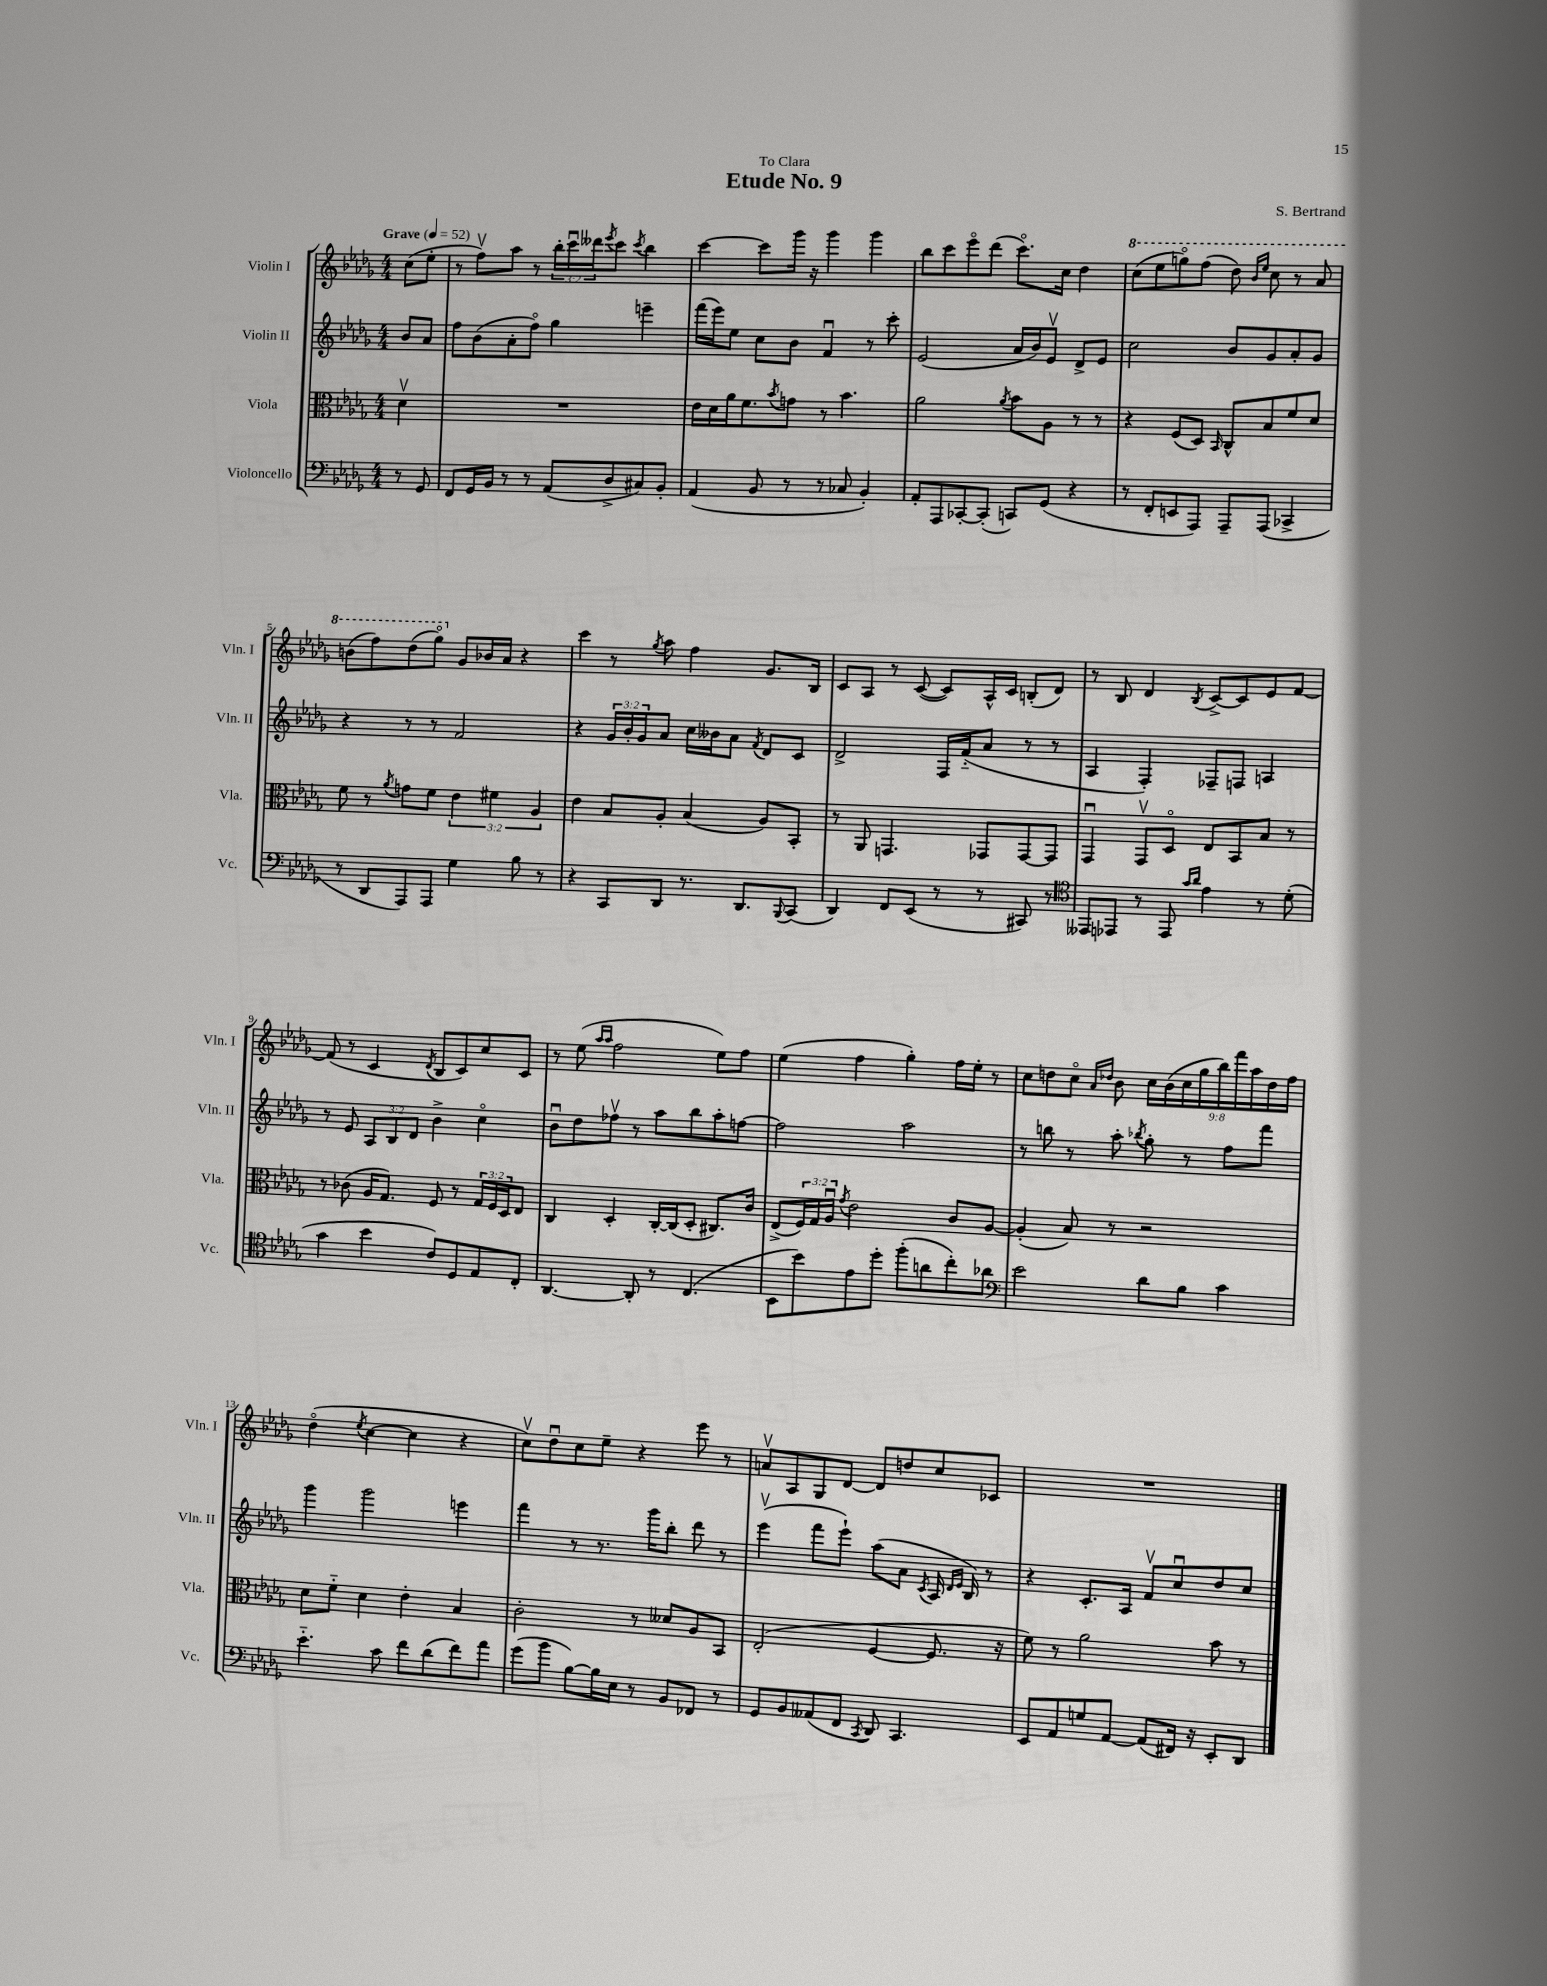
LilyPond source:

\header { title = "Etude No. 9" composer = "S. Bertrand" dedication = "To Clara" }
<<
\new StaffGroup <<
\new Staff = "s0" \with { instrumentName = "Violin I" shortInstrumentName = "Vln. I" } {
    \clef treble \key des \major \numericTimeSignature \time 4/4 \override Staff.TupletNumber.text = #tuplet-number::calc-fraction-text \partial 4 \tempo "Grave" 4 = 52
    c''8( ees''8-. |
    r8 f''8\upbow) aes''8 r8 \tuplet 3/2 { bes''16-. c'''16\downbow deses'''16 } \acciaccatura { ees'''8 } c'''8 \acciaccatura { c'''8 } bes''4 |
    c'''4~ c'''8 ges'''16 r16 ges'''4 ges'''4 |
    bes''8 c'''8 ees'''8\flageolet des'''8( c'''8.\flageolet) c''16 des''4 |
    \ottava #1 c'''8( ees'''8 g'''8\flageolet) f'''8( des'''8) \grace { bes''16 ees'''16 } c'''8 r8 aes''8 |
    b''8( f'''8) des'''8( ges'''8\flageolet) \ottava #0 ges'8 bes'!16 aes'16 r4 |
    c'''4 r8 \acciaccatura { ges''8 } aes''8 f''4 ges'8. bes16 |
    c'8 aes8 r8 c'8~( c'8) aes16-^ c'16 b8-.( des'8) |
    r8 bes8 des'4 \acciaccatura { bes8 } c'8~-> c'8 ees'8 f'8~ |
    f'8( r8 c'4 \acciaccatura { des'8 } bes8 c'8) c''8 c'8 |
    r8 ees''8( \grace { aes''16 aes''16 } f''2 ees''8) f''8 |
    ees''4( f''4 ges''4-.) f''16 ees''16-. r8 |
    c''8 d''8 c''8\flageolet \grace { aes'16 des''16 } bes'8 \tuplet 9/8 { c''16 bes'16( c''16 ges''16 bes''16) f'''16 aes''16 des''16 f''16 } |
    des''4\flageolet( \acciaccatura { ees''8 } c''4~ c''4 r4 |
    c''8\upbow) des''8\downbow c''8 ees''8-- r4 ees'''8 r8 |
    a'8\upbow aes8 ges8 des'8~ des'8 d''8 c''8 ces'8 |
    R1 \bar "|." |
}
\new Staff = "s1" \with { instrumentName = "Violin II" shortInstrumentName = "Vln. II" } {
    \clef treble \key des \major \numericTimeSignature \time 4/4 \override Staff.TupletNumber.text = #tuplet-number::calc-fraction-text \partial 4
    bes'8 aes'8 |
    f''8 bes'8( aes'8-. f''8\flageolet) ges''4 e'''4-- |
    f'''16( ees'''16) ees''8 c''8 bes'8 f'4\downbow r8 c'''8-. |
    ees'2( aes'16 bes'16) ees'8\upbow des'8-> ees'8 |
    c''2 bes'8 ges'8 aes'8-. ges'8 |
    r4 r8 r8 f'2 |
    r4 \tuplet 3/2 { ges'16 bes'16-. ges'16 } aes'8 c''16 beses'16 aes'8 \acciaccatura { f'8 } des'8 c'8 |
    des'2-> f16 f'16-_( aes'8 r8 r8 |
    aes4 f4-.) fes8-- f8 a4 |
    r8 ees'8 \tuplet 3/2 { aes8 bes8 des'8 } bes'4-> c''4\flageolet |
    bes'8\downbow des''8 fes''8\upbow r8 aes''8 bes''8 aes''8-. f''8~ |
    f''2 aes''2 |
    r8 b''8 r8 aes''8-. \acciaccatura { bes''8 } ges''8-. r8 f''8 f'''8 |
    ges'''4 ges'''2 e'''4 |
    f'''4 r8 r8. ges'''16 bes''8-. des'''8 r8 |
    ees'''4\upbow( f'''8 ees'''8-!) aes''8( aes'8 \acciaccatura { c'8 } aes16 \grace { des'16 ees'16 } bes16) r8 |
    r4 c'8.-. aes16 f'8\upbow c''8\downbow des''8 c''8 \bar "|." |
}
\new Staff = "s2" \with { instrumentName = "Viola" shortInstrumentName = "Vla." } {
    \clef alto \key des \major \numericTimeSignature \time 4/4 \override Staff.TupletNumber.text = #tuplet-number::calc-fraction-text \partial 4
    des'4\upbow |
    R1 |
    ees'16 des'16 aes'16 f'8. \acciaccatura { bes'8 } g'8 r8 bes'4. |
    aes'2 \acciaccatura { aes'8 } bes'8 aes8 r8 r8 |
    r4 f8( des8) \grace { bes,16 } c8-^ bes8 f'8 des'8 |
    f'8 r8 \acciaccatura { aes'8 } g'8 f'8 \tuplet 3/2 { ees'4 fis'4 aes4 } |
    ees'4 bes8 aes8-. bes4( aes8) bes,8-. |
    r8 aes,8 g,4. ges,8 ges,8~ ges,8 |
    ges,4\downbow ges,8\upbow des8\flageolet ees8 bes,8 bes8 r8 |
    r8 ces'8( aes16 ges8.) f8 r8 \tuplet 3/2 { ges16 f16 des16 } ees8 |
    c4 des4-. c16~-. c16( des8-. cis8.) c'16 |
    ees8->( \tuplet 3/2 { f16) ges16 aes16\downbow } \acciaccatura { ges'8 } ees'2 c'8 aes8~ |
    aes4-.( bes8) r8 r2 |
    des'8 f'8-_ des'4 ees'4-. bes4 |
    c'2-. r8 deses'8 aes8 bes,8 |
    ees2-.( f4~ f8. r16 |
    f'8) r8 aes'2 bes'8 r8 \bar "|." |
}
\new Staff = "s3" \with { instrumentName = "Violoncello" shortInstrumentName = "Vc." } {
    \clef bass \key des \major \numericTimeSignature \time 4/4 \partial 4
    r8 ges,8 |
    f,8 ges,16 bes,16 r8 r8 aes,8( des8-> cis8) bes,8-. |
    aes,4( bes,8 r8 r8 ces8 bes,4-.) |
    aes,8-. aes,,8 ces,8~-. ces,8-.( c,8) ges,8( r4 |
    r8 f,8-. e,8 aes,,8) aes,,8-- aes,,8( ces,4-> |
    r8 des,8 aes,,8) aes,,8 ges4 bes8 r8 |
    r4 c,8 des,8 r8. des,8. \appoggiatura { bes,,8 } c,8( |
    des,4) f,8 ees,8( r8 r8 cis,8) r8 |
    \clef tenor eeses,8 ees,8 r8 ees,8 \grace { ges'16 aes'16 } ees'4 r8 des'8-.( |
    ges'4 bes'4 c'8) des8 ees8 c8-. |
    aes,4.~ aes,8-. r8 c4.( |
    bes,8 bes'8) ees'8 des''8-. f''8-.( a'8 c''8-.) aes'8 |
    \clef bass ees'2 des'8 bes8 c'4 |
    ees'4.-_ c'8 f'8 des'8( f'8) aes'8 |
    ges'8( bes'8 bes8~) bes16 ees16 r8 bes,8 fes,8 r8 |
    ges,8 bes,8 aeses,8( f,8 \acciaccatura { c,8 } des,8) c,4. |
    ees,8 aes,8 g8 aes,8~ aes,8( fis,16) r16 ees,8-. des,8 \bar "|." |
}
>>
>>
